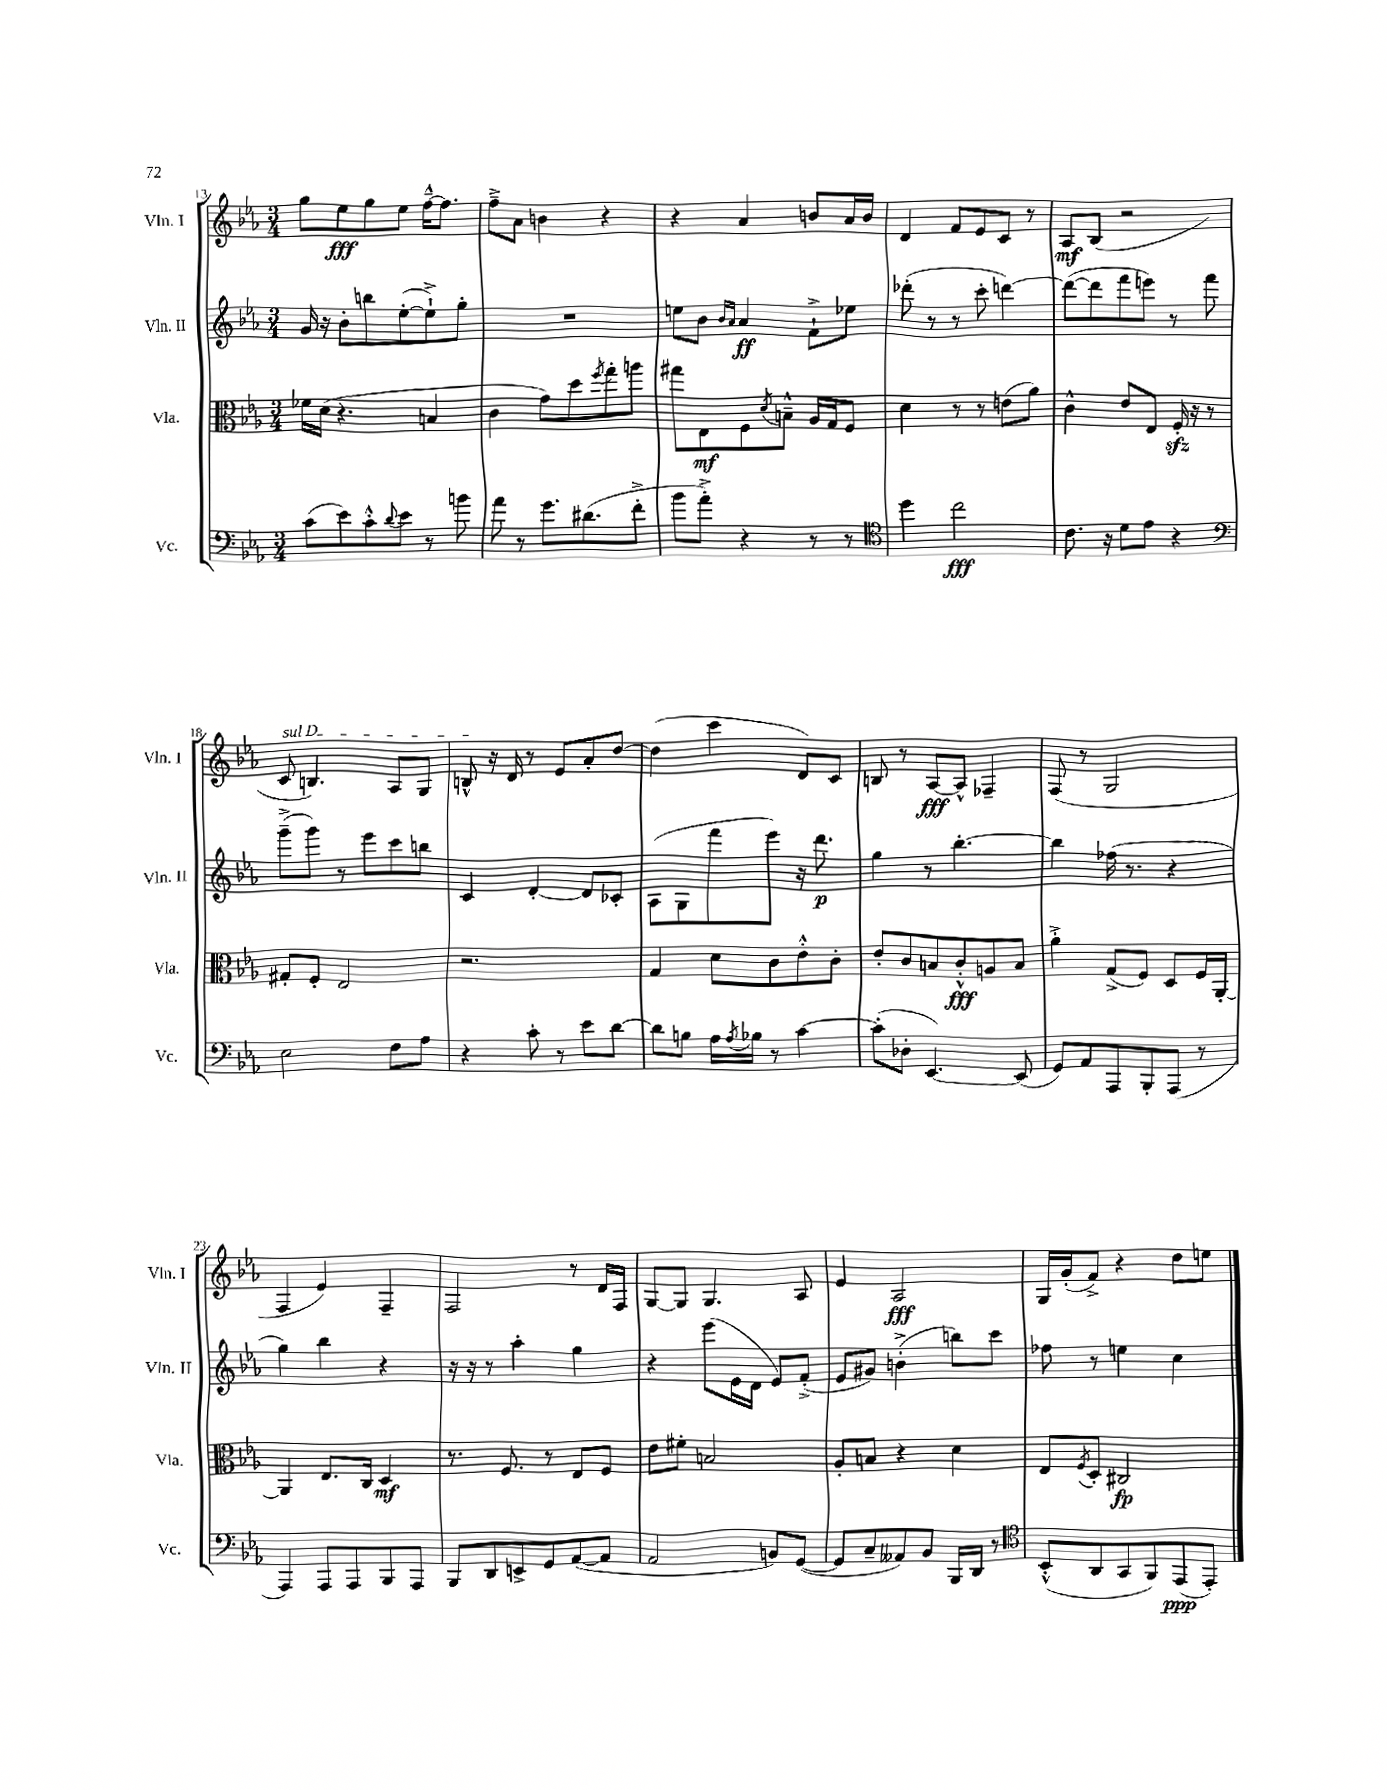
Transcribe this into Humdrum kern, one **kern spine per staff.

**kern	**dynam	**kern	**dynam	**kern	**dynam	**kern	**dynam
*part4	*part4	*part3	*part3	*part2	*part2	*part1	*part1
*staff4	*staff4	*staff3	*staff3	*staff2	*staff2	*staff1	*staff1
*I"Vc.	*	*I"Vla.	*	*I"Vln. II	*	*I"Vln. I	*
*I'Vc.	*	*I'Vla.	*	*I'Vln. II	*	*I'Vln. I	*
*clefF4	*	*clefC3	*	*clefG2	*	*clefG2	*
*k[b-e-a-]	*	*k[b-e-a-]	*	*k[b-e-a-]	*	*k[b-e-a-]	*
*M3/4	*	*M3/4	*	*M3/4	*	*M3/4	*
=13	=13	=13	=13	=13	=13	=13	=13
(8c\L	.	16f-X\LL	.	16g/	.	8gg\L	.
.	.	(16d\JJ	.	16r	.	.	.
8e-\)	.	4.r	.	8b-'\L	.	8ee-\	fff
8c'^^\	.	.	.	8bbn\	.	8gg\	.
8qqd/	.	.	.	.	.	.	.
8e-\J	.	.	.	([8ee-'\	.	8ee-\J	.
8r	.	4Bn/	.	8ee-`^\])	.	[16ff~^^\KL	.
.	.	.	.	.	.	8.ff\J]	.
8bn\	.	.	.	8gg'\J	.	.	.
=14	=14	=14	=14	=14	=14	=14	=14
8a-\	.	4c\	.	2.r	.	8ff~^\L	.
8r	.	.	.	.	.	8a-\J	.
8.g\L	.	8g\L)	.	.	.	4bn\	.
.	.	8dd\	.	.	.	.	.
(8.d#X\	.	.	.	.	.	.	.
.	.	8qff/	.	.	.	.	.
.	.	8gg'\	.	.	.	4r	.
8f'^\J	.	8aan\J	.	.	.	.	.
=15	=15	=15	=15	=15	=15	=15	=15
8b-\L	.	8gg#X\L	.	8een\L	.	4r	.
8a-'^\J)	.	8E-\	mf	8b-\J	.	.	.
.	.	.	.	16qqb-/LL	.	.	.
.	.	.	.	16qqa-/JJ	.	.	.
4r	.	8F\	.	4a-/	ff	4a-/	.
.	.	8qd/	.	.	.	.	.
.	.	8Bn~^^\J	.	.	.	.	.
8r	.	16A-/LL	.	8f`^\L	.	8bn/L	.
.	.	16G/J	.	.	.	.	.
8r	.	8F/J	.	8ee-X\J	.	16a-/L	.
.	.	.	.	.	.	16b/JJ	.
=16	=16	=16	=16	=16	=16	=16	=16
*clefC4	*	*	*	*	*	*	*
4dd\	.	4d\	.	(8ddd-X'\	.	4d/	.
.	.	.	.	8r	.	.	.
2cc\	fff	8r	.	8r	.	8f/L	.
.	.	8r	.	8ccc'\	.	8e-/	.
.	.	(8en\L	.	[4dddn\)	.	8c/J	.
.	.	8a-\J)	.	.	.	8r	.
=17	=17	=17	=17	=17	=17	=17	=17
8.c\	.	4c^^\	.	(8ddd\L_	.	8A-/L	mf
.	.	.	.	8ddd\]	.	(8B-/J	.
16r	.	.	.	.	.	.	.
8d\L	.	8e-/L	.	8fff\	.	2r	.
8e-\J	.	8E-/J	.	8eeen\J)	.	.	.
4r	.	16Fzz'/	.	8r	.	.	.
.	.	16r	.	.	.	.	.
.	.	8r	.	8fff\	.	.	.
!!LO:LB:g=z
=18	=18	=18	=18	=18	=18	=18	=18
*clefF4	*	*	*	*	*	*	*
!	!	!	!	!	!	!LO:TX:a:i:t=sul D	!
2E-\	.	8G#X'/L	.	(8ggg~^\L	.	8c/	.
.	.	8F'/J	.	8ggg\J)	.	4.Bn/)	.
.	.	2E-/	.	8r	.	.	.
.	.	.	.	8eee-\L	.	.	.
8F\L	.	.	.	8ccc\	.	8A-/L	.
8A-\J	.	.	.	8bbn\J	.	8G/J	.
=19	=19	=19	=19	=19	=19	=19	=19
4r	.	2.r	.	4c/	.	8Bn^^/	.
.	.	.	.	.	.	16r	.
.	.	.	.	.	.	16d/	.
8c'\	.	.	.	[4d'/	.	8r	.
8r	.	.	.	.	.	8e-/L	.
8e-\L	.	.	.	8d/L]	.	8a-'/	.
[8d\J	.	.	.	8c-X'/J	.	[8dd/J	.
=20	=20	=20	=20	=20	=20	=20	=20
8d\L]	.	4G/	.	(8A-\L	.	(4dd\]	.
8Bn\J	.	.	.	8G\	.	.	.
16A-\LL	.	8d\L	.	8fff\	.	4ccc\	.
8qA-/	.	.	.	.	.	.	.
16B-X\JJ	.	.	.	.	.	.	.
8r	.	8c\	.	8eee-\J)	.	.	.
[4c\	.	8e-'^^\	.	16r	.	8d/L)	.
.	.	.	.	8.ddd\	p	.	.
.	.	8c'\J	.	.	.	8c/J	.
=21	=21	=21	=21	=21	=21	=21	=21
(8c'\L]	.	8e-'/L	.	4gg\	.	8Bn/	.
8D-X'\J	.	8c/	.	.	.	8r	.
[4.EE-/)	.	8Bn/	.	8r	.	[8A-/L	fff
.	.	8c'^^/	fff	[4.bb-'\	.	8A-^^/J]	.
.	.	8An/	.	.	.	4F-X~/	.
(8EE-/]	.	8B/J	.	.	.	.	.
=22	=22	=22	=22	=22	=22	=22	=22
8GG/L)	.	4a-'^\	.	4bb-\]	.	(8F/	.
8AA-/	.	.	.	.	.	8r	.
8AAA-/	.	(8G^/L	.	(16ff-X\	.	2G/	.
.	.	.	.	8.r	.	.	.
8BBB-'/	.	8F/J)	.	.	.	.	.
(8AAA-/J	.	8D/L	.	4r	.	.	.
8r	.	16F/L	.	.	.	.	.
.	.	[16AA-'/JJ	.	.	.	.	.
!!LO:LB:g=z
=23	=23	=23	=23	=23	=23	=23	=23
4AAA-/)	.	4AA-/]	.	4gg\)	.	4F/	.
8AAA-/L	.	8.E-/L	.	4bb-\	.	4e-/)	.
8AAA-/	.	.	.	.	.	.	.
.	.	16C/Jk	.	.	.	.	.
8BBB-/	.	4D/	mf	4r	.	4F~/	.
8AAA-/J	.	.	.	.	.	.	.
=24	=24	=24	=24	=24	=24	=24	=24
8BBB-/L	.	8.r	.	16r	.	2F/	.
.	.	.	.	16r	.	.	.
8DD/	.	.	.	8r	.	.	.
.	.	8.F/	.	.	.	.	.
8EEn^/	.	.	.	4aa-'\	.	.	.
8GG/	.	8r	.	.	.	.	.
([8AA-/	.	8E-/L	.	4gg\	.	8r	.
8AA-/J]	.	8F/J	.	.	.	16d/LL	.
.	.	.	.	.	.	16F/JJ	.
=25	=25	=25	=25	=25	=25	=25	=25
2AA-/	.	8e-\L	.	4r	.	[8G/L	.
.	.	8f#X'\J	.	.	.	8G/J]	.
.	.	2Bn/	.	(8eee-\L	.	4.G/	.
.	.	.	.	16e-\L	.	.	.
.	.	.	.	16d\JJ	.	.	.
8BBn/L)	.	.	.	8e-/L)	.	.	.
([8GG/J	.	.	.	(8f'^/J	.	8A-/	.
=26	=26	=26	=26	=26	=26	=26	=26
8GG/L]	.	8A-'/L	.	8e-/L	.	4e-/	.
8C~/	.	8Bn/J	.	8g#X/J)	.	.	.
8AA--X/)	.	4r	.	(4bn'^\	.	2A-/	fff
8BB-/J	.	.	.	.	.	.	.
16BBB-/LL	.	4d\	.	8bbn\L)	.	.	.
16DD/JJ	.	.	.	.	.	.	.
8r	.	.	.	8ccc\J	.	.	.
=27	=27	=27	=27	=27	=27	=27	=27
*clefC4	*	*	*	*	*	*	*
(8BB-'^^/L	.	8E-/L	.	8ff-X\	.	16G/LL	.
.	.	.	.	.	.	(16g'/J	.
.	.	8qF/	.	.	.	.	.
8AA-/	.	8D'/J	.	8r	.	8f^/J)	.
8GG/	.	2C#X/	fp	4een\	.	4r	.
8FF/)	.	.	.	.	.	.	.
(8EE-/	ppp	.	.	4cc\	.	8dd\L	.
8EE-'/J)	.	.	.	.	.	8een\J	.
==	==	==	==	==	==	==	==
*-	*-	*-	*-	*-	*-	*-	*-
